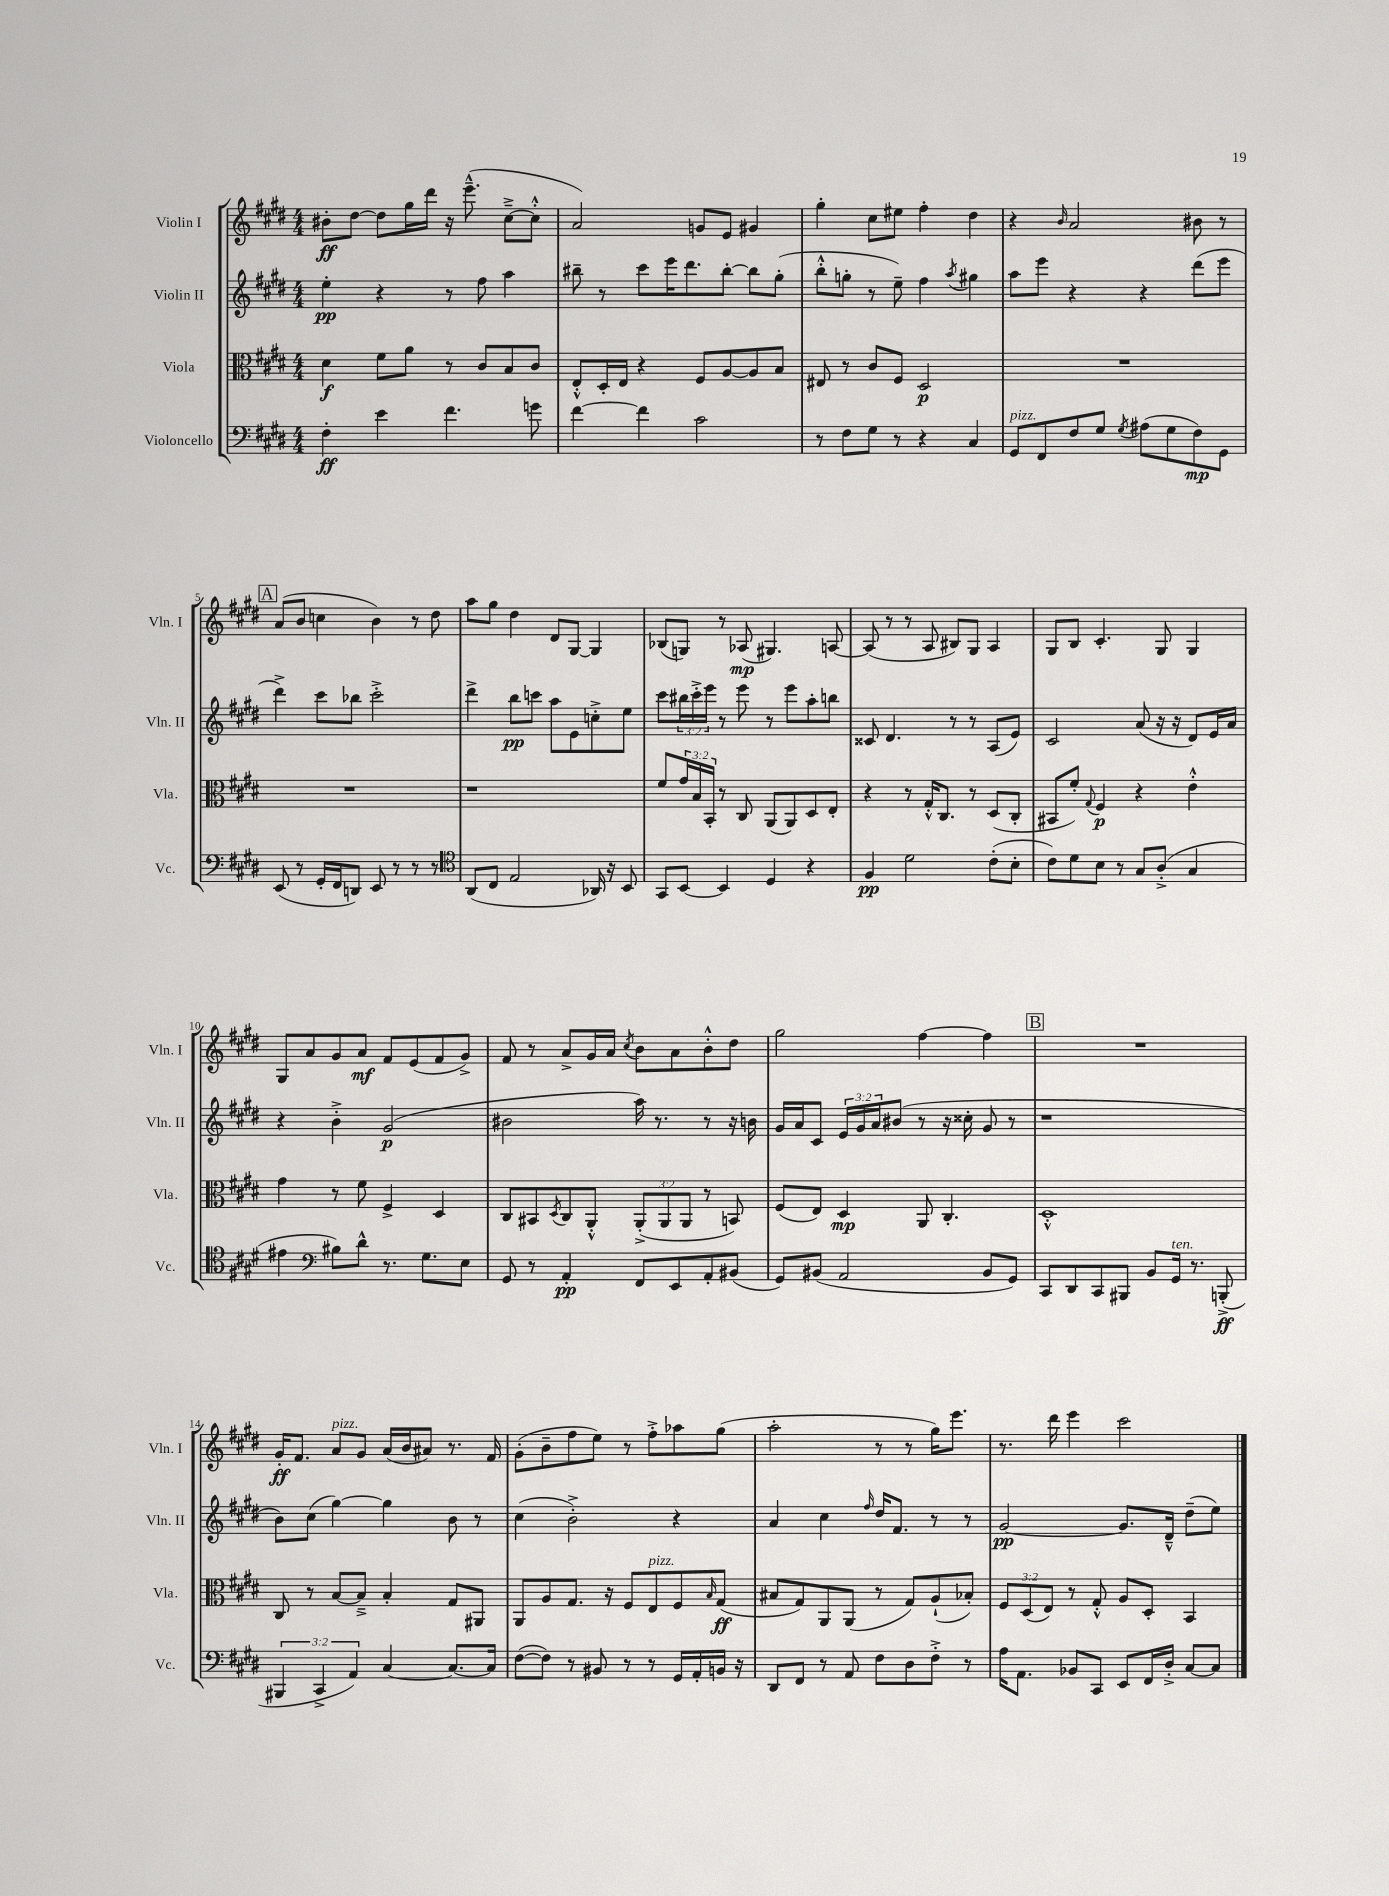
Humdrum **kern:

**kern	**dynam	**kern	**dynam	**kern	**dynam	**kern	**dynam
*part4	*part4	*part3	*part3	*part2	*part2	*part1	*part1
*staff4	*staff4	*staff3	*staff3	*staff2	*staff2	*staff1	*staff1
*I"Violoncello	*	*I"Viola	*	*I"Violin II	*	*I"Violin I	*
*I'Vc.	*	*I'Vla.	*	*I'Vln. II	*	*I'Vln. I	*
*clefF4	*	*clefC3	*	*clefG2	*	*clefG2	*
*k[f#c#g#d#]	*	*k[f#c#g#d#]	*	*k[f#c#g#d#]	*	*k[f#c#g#d#]	*
*M4/4	*	*M4/4	*	*M4/4	*	*M4/4	*
=1	=1	=1	=1	=1	=1	=1	=1
4F#'\	ff	4d#\	f	4ee'\	pp	8b#X'\L	ff
.	.	.	.	.	.	[8dd#\J	.
4e\	.	8f#\L	.	4r	.	8dd#\L]	.
.	.	8a\J	.	.	.	16gg#\L	.
.	.	.	.	.	.	16ddd#\JJ	.
4.f#\	.	8r	.	8r	.	16r	.
.	.	.	.	.	.	(8.eee~^^\	.
.	.	8c#/L	.	8ff#\	.	.	.
.	.	8B/	.	4aa\	.	[8cc#~^\L	.
8gn\	.	8c#/J	.	.	.	8cc#'^^\J]	.
=2	=2	=2	=2	=2	=2	=2	=2
[4f#\	.	8E'^^/L	.	8bb#X~\	.	2a/)	.
.	.	16D#'/L	.	8r	.	.	.
.	.	16E/JJ	.	.	.	.	.
4f#\]	.	4r	.	8ccc#\L	.	.	.
.	.	.	.	16eee\K	.	.	.
.	.	.	.	8.ddd#\	.	.	.
2c#\	.	8F#/L	.	.	.	8gn/L	.
.	.	[8A/	.	[8bb#'\J	.	8e/J	.
.	.	8A/]	.	8bb#\L]	.	4g#X/	.
.	.	8B/J	.	(8gg#'\J	.	.	.
=3	=3	=3	=3	=3	=3	=3	=3
8r	.	8E#X/	.	8bb'^^\L	.	4gg#'\	.
8F#\L	.	8r	.	8ggn'\J	.	.	.
8G#\J	.	8c#/L	.	8r	.	8cc#\L	.
8r	.	8F#/J	.	8ee~\)	.	8ee#X\J	.
4r	.	2D#/	p	4ff#\	.	4ff#'\	.
.	.	.	.	8qaa/	.	.	.
4C#/	.	.	.	4gg#X\	.	4dd#\	.
=4	=4	=4	=4	=4	=4	=4	=4
!LO:TX:a:i:t=pizz.	!	!	!	!	!	!	!
8GG#/L	.	1r	.	8aa\L	.	4r	.
8FF#/	.	.	.	8eee\J	.	.	.
.	.	.	.	.	.	16qqb/	.
8F#/	.	.	.	4r	.	2a/	.
8G#/J	.	.	.	.	.	.	.
8qG#/	.	.	.	.	.	.	.
(8A#X\L	.	.	.	4r	.	.	.
8G#\	.	.	.	.	.	.	.
8F#\)	mp	.	.	(8ddd#\L	.	8b#X\	.
8GG#\J	.	.	.	8eee\J	.	8r	.
!!LO:LB:g=z
!!LO:REH:place=s1:t=A
=5	=5	=5	=5	=5	=5	=5	=5
(8EE/	.	1r	.	4ddd#^\)	.	(8a/L	.
8r	.	.	.	.	.	8b/J	.
16GG#'/LL	.	.	.	8ccc#\L	.	4ccn\	.
16FF#/J	.	.	.	.	.	.	.
8DDn/J)	.	.	.	8bb-X\J	.	.	.
8EE/	.	.	.	2ccc#'^\	.	4b\)	.
8r	.	.	.	.	.	.	.
8r	.	.	.	.	.	8r	.
8r	.	.	.	.	.	8dd#\	.
=6	=6	=6	=6	=6	=6	=6	=6
*clefC4	*	*	*	*	*	*	*
(8AA/L	.	1r	.	4ddd#^\	.	8aa\L	.
8C#/J	.	.	.	.	.	8gg#\J	.
2E/	.	.	.	8bb\L	pp	4dd#\	.
.	.	.	.	8cccn\J	.	.	.
.	.	.	.	8aa\L	.	8d#/L	.
.	.	.	.	8e\	.	[8G#/J	.
16AA-X/)	.	.	.	8ccn'^\	.	4G#/]	.
16r	.	.	.	.	.	.	.
8BB/	.	.	.	8ee\J	.	.	.
=7	=7	=7	=7	=7	=7	=7	=7
8GG#/L	.	8f#/L	.	8ccc#\L	.	(8B-X/L	.
[8BB/J	.	24g#/L	.	24bb#X\L	.	8Gn/J)	.
.	.	24B/	.	24ccc#'^\	.	.	.
.	.	24BB'/JJ	.	24eee\JJ	.	.	.
4BB/]	.	8r	.	8r	.	8r	.
.	.	8C#/	.	8eee\	.	(8A-X/	mp
4D#/	.	(8AA/L	.	8r	.	4.G#X/)	.
.	.	8AA/)	.	8eee\L	.	.	.
4r	.	8D#/	.	8aa'\	.	.	.
.	.	8E'/J	.	8bbn\J	.	[8An/	.
=8	=8	=8	=8	=8	=8	=8	=8
4F#/	pp	4r	.	8c##X/	.	(8A/]	.
.	.	.	.	4.d#/	.	8r	.
2d#\	.	8r	.	.	.	8r	.
.	.	16G#'^^/KL	.	.	.	8A/	.
.	.	8.C#/J	.	.	.	.	.
.	.	.	.	8r	.	8B#X/L)	.
.	.	8r	.	8r	.	8G#/J	.
(8c#'\L	.	(8D#/L	.	(8A/L	.	4A/	.
8B'\J	.	8C#'/J	.	8e/J)	.	.	.
=9	=9	=9	=9	=9	=9	=9	=9
8c#\L)	.	8BB#X/L	.	2c#/	.	8G#/L	.
8d#\	.	8f#'/J)	.	.	.	8B/J	.
.	.	8qqG#/	.	.	.	.	.
8B\J	.	4F#/	p	.	.	4.c#'/	.
8r	.	.	.	.	.	.	.
8G#/L	.	4r	.	(8a/	.	.	.
(8A'^/J	.	.	.	16r	.	8G#/	.
.	.	.	.	16r	.	.	.
4G#/	.	4e'^^\	.	8d#/L)	.	4G#/	.
.	.	.	.	16e/L	.	.	.
.	.	.	.	16a/JJ	.	.	.
!!LO:LB:g=z
=10	=10	=10	=10	=10	=10	=10	=10
4e#X\	.	4g#\	.	4r	.	8G#/L	.
.	.	.	.	.	.	8a/	.
*clefF4	*	*	*	*	*	*	*
8B#X\L)	.	8r	.	4b'^\	.	8g#/	.
8d#^^\J	.	8f#\	.	.	.	8a/J	mf
8.r	.	4F#^/	.	(2g#/	p	8f#/L	.
.	.	.	.	.	.	(8e/	.
8.G#\L	.	.	.	.	.	.	.
.	.	4D#/	.	.	.	8f#/	.
8E\J	.	.	.	.	.	8g#^/J)	.
=11	=11	=11	=11	=11	=11	=11	=11
8GG#/	.	8C#/L	.	2b#X\	.	8f#/	.
8r	.	8BB#X/	.	.	.	8r	.
.	.	8qD#/	.	.	.	.	.
4AA'/	pp	8C#/	.	.	.	8a^/L	.
.	.	8AA'^^/J	.	.	.	16g#/L	.
.	.	.	.	.	.	16a/JJ	.
.	.	.	.	.	.	8qcc#/	.
8FF#/L	.	(12AA'^/L	.	16aa\)	.	8b\L	.
.	.	.	.	8.r	.	.	.
.	.	12AA/	.	.	.	.	.
8EE/	.	.	.	.	.	8a\	.
.	.	12AA/J	.	.	.	.	.
8AA'/	.	8r	.	8r	.	8b'^^\	.
(8BB#X/J	.	8BBn/)	.	16r	.	8dd#\J	.
.	.	.	.	16bn\	.	.	.
=12	=12	=12	=12	=12	=12	=12	=12
8GG#/L)	.	(8F#/L	.	16g#/LL	.	2gg#\	.
.	.	.	.	16a/J	.	.	.
(8BB#X/J	.	8E/J)	.	8c#/J	.	.	.
2AA/	.	4D#/	mp	24e/LL	.	.	.
.	.	.	.	24g#/	.	.	.
.	.	.	.	24a/J	.	.	.
.	.	.	.	(8b#X/J	.	.	.
.	.	8AA/	.	8r	.	[4ff#\	.
.	.	4.C#'/	.	16r	.	.	.
.	.	.	.	16cc##X'\	.	.	.
8BB#/L	.	.	.	8g#/	.	4ff#\]	.
8GG#/J)	.	.	.	8r	.	.	.
!!LO:REH:place=s1:t=B
=13	=13	=13	=13	=13	=13	=13	=13
8CC#/L	.	1D#'^^	.	1r	.	1r	.
8DD#/	.	.	.	.	.	.	.
8CC#/	.	.	.	.	.	.	.
8BBB#X/J	.	.	.	.	.	.	.
8BB/L	.	.	.	.	.	.	.
!LO:TX:a:i:t=ten.	!	!	!	!	!	!	!
16GG#/Jk	.	.	.	.	.	.	.
8.r	.	.	.	.	.	.	.
(8BBBn'^/	ff	.	.	.	.	.	.
!!LO:LB:g=z
=14	=14	=14	=14	=14	=14	=14	=14
6BBB#X/	.	8C#/	.	8b\L)	.	16g#'/KL	ff
.	.	.	.	.	.	8.f#/J	.
.	.	8r	.	(8cc#\J	.	.	.
6CC#^/	.	.	.	.	.	.	.
!	!	!	!	!	!	!LO:TX:a:i:t=pizz.	!
.	.	[8B/L	.	[4gg#\)	.	8a/L	.
6AA/)	.	.	.	.	.	.	.
.	.	8B~^/J]	.	.	.	8g#/J	.
[4C#/	.	4B'/	.	4gg#\]	.	(16a/LL	.
.	.	.	.	.	.	16b/J	.
.	.	.	.	.	.	8a#X/J)	.
8.C#/L_	.	8G#/L	.	8b\	.	8.r	.
.	.	8AA#X/J	.	8r	.	.	.
16C#/Jk]	.	.	.	.	.	16f#/	.
=15	=15	=15	=15	=15	=15	=15	=15
([8F#\L	.	8AA/L	.	(4cc#\	.	(8g#'\L	.
8F#\J])	.	8A/	.	.	.	8b~\	.
8r	.	8.G#/J	.	2b'^\)	.	8ff#\	.
8BB#X/	.	.	.	.	.	8ee\J)	.
.	.	16r	.	.	.	.	.
8r	.	8F#/L	.	.	.	8r	.
!	!	!LO:TX:a:i:t=pizz.	!	!	!	!	!
8r	.	8E/	.	.	.	8ff#'^\L	.
16GG#/LL	.	8F#/	.	4r	.	8aa-X\	.
16AA'/	.	.	.	.	.	.	.
.	.	16qqB/	.	.	.	.	.
16BBn/JJ	.	(8G#/J	ff	.	.	(8gg#\J	.
16r	.	.	.	.	.	.	.
=16	=16	=16	=16	=16	=16	=16	=16
8DD#/L	.	8B#X/L	.	4a/	.	2aa'\	.
8FF#/J	.	8G#/)	.	.	.	.	.
8r	.	8AA/	.	4cc#\	.	.	.
8AA/	.	(8AA/J	.	.	.	.	.
.	.	.	.	16qqff#/	.	.	.
8F#\L	.	8r	.	16dd#/KL	.	8r	.
.	.	.	.	8.f#/J	.	.	.
8D#\	.	8G#/L)	.	.	.	8r	.
8F#'^\J	.	(8A`/	.	8r	.	16gg#\KL)	.
.	.	.	.	.	.	8.eee\J	.
8r	.	8B-X'/J)	.	8r	.	.	.
=17	=17	=17	=17	=17	=17	=17	=17
16A\KL	.	12F#/L	.	[2g#/	pp	8.r	.
8.AA\J	.	.	.	.	.	.	.
.	.	(12D#/	.	.	.	.	.
.	.	12E/J)	.	.	.	.	.
.	.	.	.	.	.	16ddd#\	.
8BB-X/L	.	8r	.	.	.	4eee\	.
8CC#/J	.	8G#'^^/	.	.	.	.	.
8EE/L	.	8A/L	.	8.g#/L]	.	2ccc#\	.
16FF#/L	.	8D#'/J	.	.	.	.	.
16D#'^/JJ	.	.	.	16d#~^^/Jk	.	.	.
[8C#/L	.	4BB/	.	(8dd#~\L	.	.	.
8C#/J]	.	.	.	8ee\J)	.	.	.
==	==	==	==	==	==	==	==
*-	*-	*-	*-	*-	*-	*-	*-
